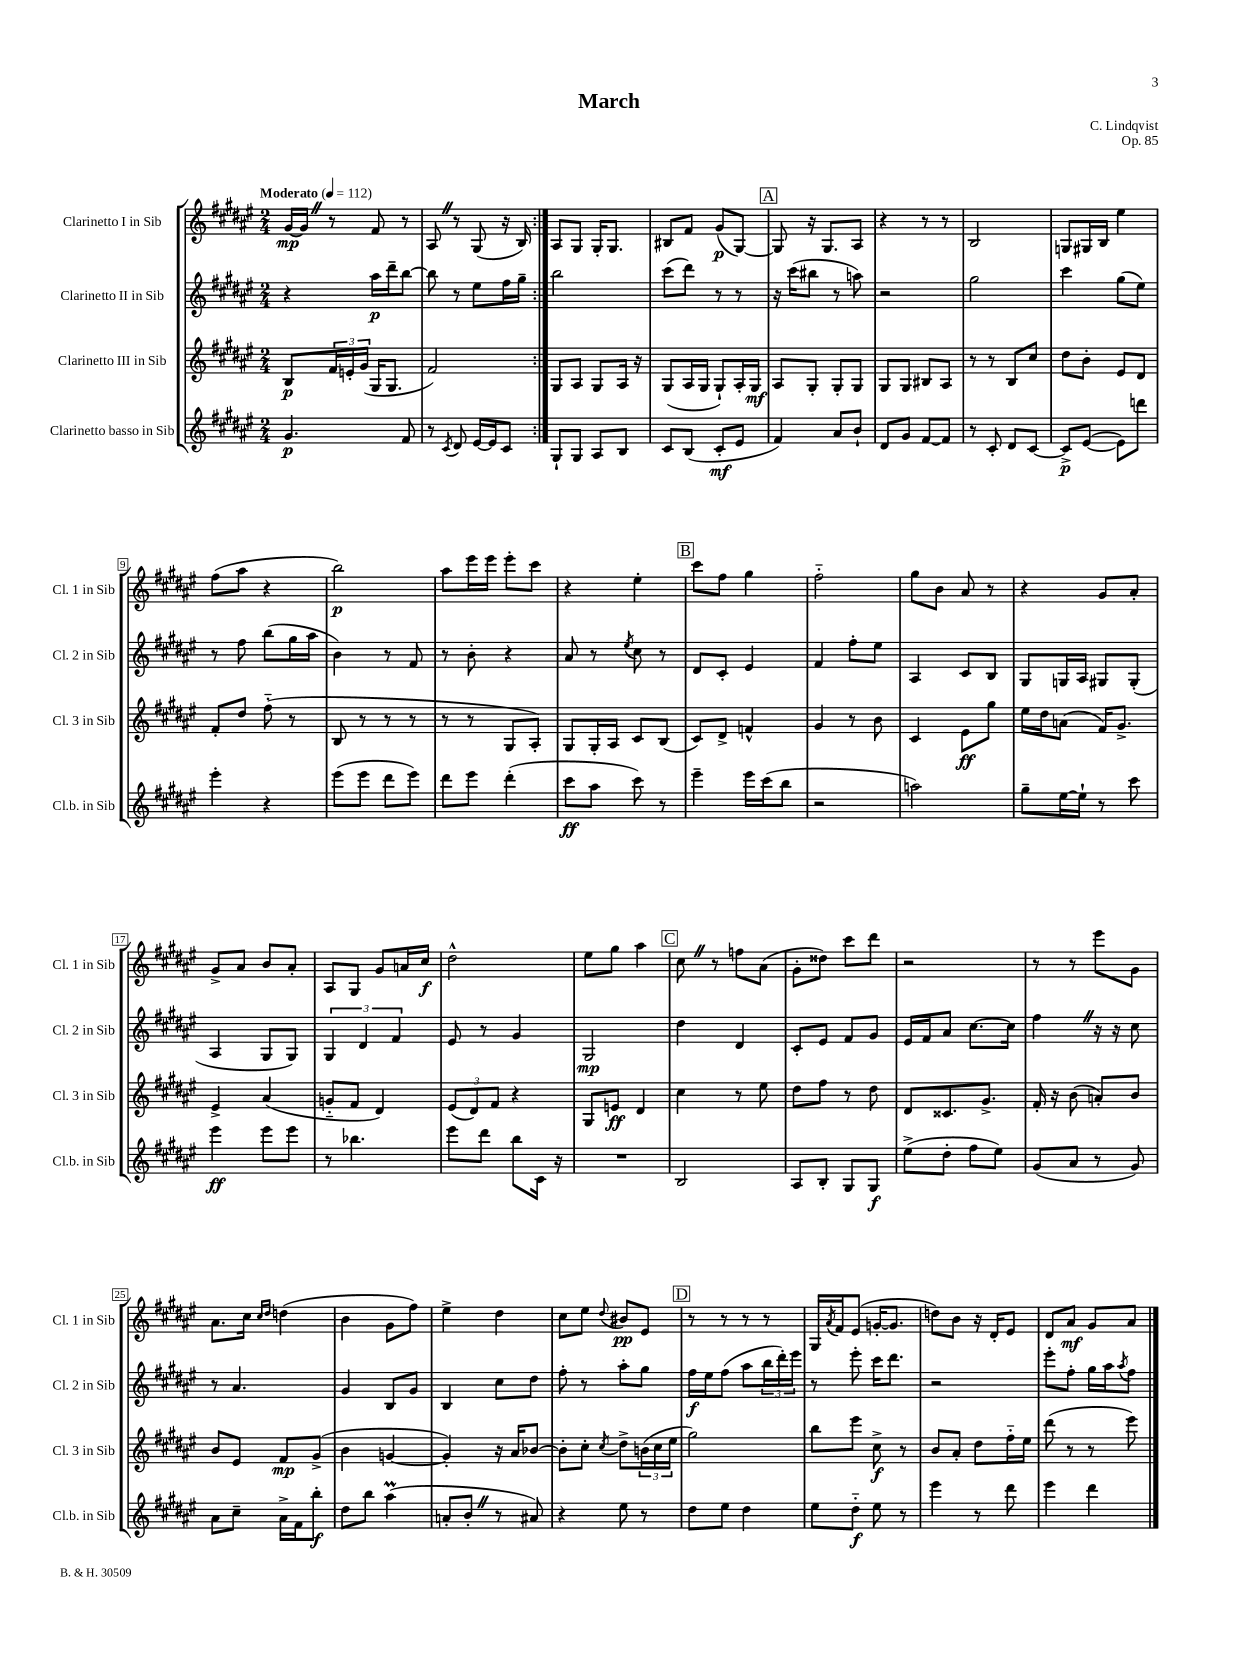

**kern	**kern	**kern	**kern
*staff4	*staff3	*staff2	*staff1
*clefG2	*clefG2	*clefG2	*clefG2
*k[f#c#g#d#a#e#]	*k[f#c#g#d#a#e#]	*k[f#c#g#d#a#e#]	*k[f#c#g#d#a#e#]
*M2/4	*M2/4	*M2/4	*M2/4
*MM112	*MM112	*MM112	*MM112
4.g#	8B	4r	[16g#
.	.	.	16g#]
.	24f#	.	8r
.	24e'	.	.
.	(24g#	.	.
.	16G#	16aa#	8f#
.	8.G#	16ddd#~	.
8f#	.	[8bb	8r
=	=	=	=
8r	2f#)	8bb]	8A#
8qc#	.	.	.
8d#	.	8r	8r
[16e#	.	8ee#	(8G#
16e#]	.	.	.
8c#	.	16ff#	16r
.	.	16gg#~	16B)
=:|!	=:|!	=:|!	=:|!
8G#`	8G#	2bb	8A#
8G#	8A#	.	8G#
8A#	8G#	.	16G#'
.	.	.	8.G#
8B	16A#	.	.
.	16r	.	.
=	=	=	=
8c#	(8G#	(8ccc#	8B#
(8B	16A#	8ddd#)	8f#
.	16G#	.	.
8c#'	8G#`)	8r	(8g#
8e#	16A#'	8r	[8G#)
.	16G#	.	.
=	=	=	=
4f#)	8A#	16r	8G#]
.	.	(16ccc#	.
.	8G#'	8bb#	16r
.	.	.	8.G#
8a#	8G#'	8r	.
8b`	8G#	8aa)	8A#
=	=	=	=
8d#	8G#	2r	4r
8g#	8G#	.	.
[8f#	8B#	.	8r
8f#]	8A#	.	8r
=	=	=	=
8r	8r	2gg#	2B
8c#'	8r	.	.
8d#	8B	.	.
[8c#	8cc#	.	.
=	=	=	=
8c#^]	8dd#	4ccc#	8G
([8e#	8b'	.	16G#
.	.	.	16B
8e#])	8e#	(8gg#	4ee#
8ddd	8d#	8ee#)	.
=	=	=	=
4eee#'	8f#'	8r	(8ff#
.	8dd#	8ff#	8aa#
4r	(8ff#'~	(8bb	4r
.	8r	16gg#	.
.	.	16aa#	.
=	=	=	=
(8eee#	8B	4b)	2bb)
8eee#	8r	.	.
8ddd#	8r	8r	.
8eee#)	8r	8f#	.
=	=	=	=
8ddd#	8r	8r	8aa#
8eee#	8r	8b'	16eee#
.	.	.	16eee#
(4ddd#'	8G#	4r	8eee#'
.	8A#')	.	8ccc#
=	=	=	=
8ccc#	8G#	8a#	4r
8aa#	16G#'	8r	.
.	16A#	.	.
.	.	8qee#	.
8ccc#)	8c#	8cc#	4ee#'
8r	(8B	8r	.
=	=	=	=
4eee#~	8c#)	8d#	8ccc#
.	8d#^	8c#'	8ff#
16eee#	4f^^	4e#	4gg#
(16ccc#	.	.	.
8bb	.	.	.
=	=	=	=
2r	4g#	4f#	2ff#'~
.	8r	8ff#'	.
.	8b	8ee#	.
=	=	=	=
2aa)	4c#	4A#	8gg#
.	.	.	8b
.	8e#	8c#	8a#
.	8gg#	8B	8r
=	=	=	=
8gg#~	16ee#	8G#	4r
.	16dd#	.	.
[16ee#	(8a	16G	.
16ee#`]	.	16A#	.
8r	16f#)	8G#	8g#
.	8.g#^	.	.
8ccc#	.	(8G#'	8a#'
=	=	=	=
4eee#	4e#^	4A#	8g#^
.	.	.	8a#
8eee#	(4a#	8G#	8b
8eee#	.	8G#)	8a#'
=	=	=	=
8r	8g'~	6G#	8A#
4.bb-	8f#	.	8G#
.	.	6d#	.
.	4d#)	.	8g#
.	.	6f#	.
.	.	.	16a
.	.	.	16cc#
=	=	=	=
8eee#	(12e#	8e#	2dd#^^
.	12d#)	.	.
8ddd#	.	8r	.
.	12f#	.	.
8bb	4r	4g#	.
16c#	.	.	.
16r	.	.	.
=	=	=	=
2r	8G#	2G#	8ee#
.	8e	.	8gg#
.	4d#	.	4aa#
=	=	=	=
2B	4cc#	4dd#	8cc#
.	.	.	8r
.	8r	4d#	8ff
.	8ee#	.	(8a#
=	=	=	=
8A#	8dd#	8c#'	8g#'
8B'	8ff#	8e#	8dd##)
8G#	8r	8f#	8ccc#
8G#	8dd#	8g#	8ddd#
=	=	=	=
(8ee#^	8d#	16e#	2r
.	.	16f#	.
8dd#'	8.c##	8a#	.
8ff#	.	[8.cc#	.
.	8.g#^	.	.
8ee#)	.	.	.
.	.	16cc#]	.
=	=	=	=
(8g#	16f#'	4ff#	8r
.	16r	.	.
8a#	(8b	.	8r
8r	8a')	16r	8eee#
.	.	16r	.
8g#)	8b	8cc#	8g#
=	=	=	=
8a#	8b	8r	8.a#
8cc#~	8e#	4.a#	.
.	.	.	16cc#
.	.	.	16qqcc#
.	.	.	16qqdd#
16a#^	8f#	.	(4dd
16f#	.	.	.
8bb'	(8g#^	.	.
=	=	=	=
8dd#	4b	4g#	4b
8bb	.	.	.
(4aa#	[4g	8B	8g#
.	.	8g#	8ff#)
=	=	=	=
8a'	4g'])	4B	4ee#^
8b'	.	.	.
8r	16r	8cc#	4dd#
.	16a#	.	.
8a#)	[8b-	8dd#	.
=	=	=	=
4r	8b-']	8ff#'	8cc#
.	8cc#'	8r	8ee#
.	8qcc#	.	8qqdd#
8ee#	8dd#^	8aa#'	8b#
8r	(24b	8gg#	8e#
.	24cc#	.	.
.	24ee#	.	.
=	=	=	=
8dd#	2gg#)	16ff#	8r
.	.	16ee#	.
8ee#	.	(8ff#	8r
4dd#	.	8aa#	8r
.	.	24bb	8r
.	.	24ddd#')	.
.	.	24eee#	.
=	=	=	=
8ee#	8bb	8r	16G#
.	.	.	8qa#
.	.	.	16f#
8dd#'~	8eee#	8eee#'	(8e#
8ee#	8cc#^	16ccc#	[16g'
.	.	8.ddd#	8.g]
8r	8r	.	.
=	=	=	=
4eee#	8b	2r	8dd)
.	8a#'	.	8b
8r	8dd#	.	16r
.	.	.	16d#'
8ddd#	16ff#'~	.	8e#
.	16ee#	.	.
=	=	=	=
4eee#	(8ddd#	8eee#'	8d#
.	8r	8ff#'	8a#
4ddd#	8r	16gg#	8g#
.	.	16aa#	.
.	.	8qaa#	.
.	8eee#)	8ff#	8a#
==	==	==	==
*-	*-	*-	*-
